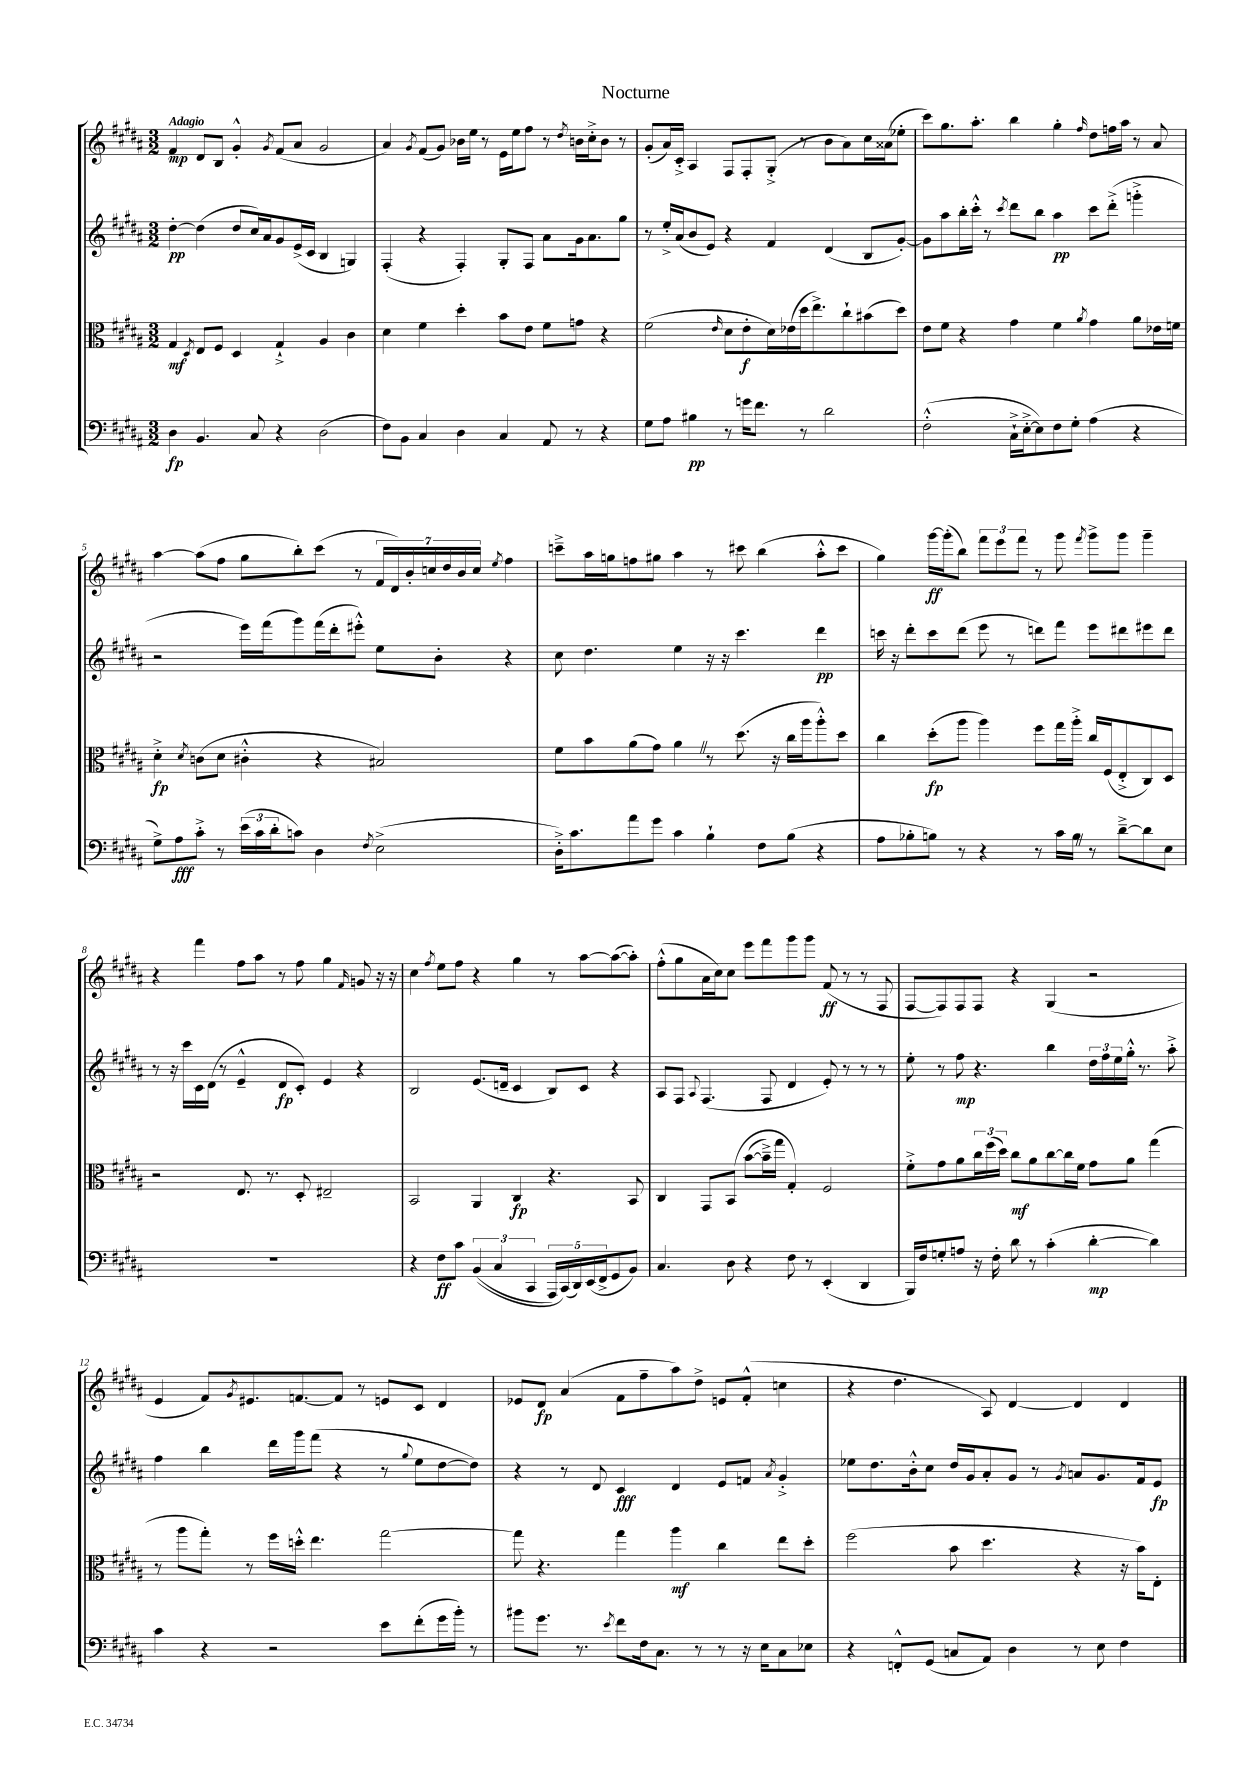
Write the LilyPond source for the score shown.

\header { title = "Nocturne" }
<<
\new StaffGroup <<
\new Staff = "s0" {
    \clef treble \key b \major \numericTimeSignature \time 3/2 \tempo "Adagio"
    fis'4\mp dis'8 b8 gis'4-.-^ \acciaccatura { gis'8 } fis'8( ais'8 gis'2 |
    ais'4) \acciaccatura { gis'8 } fis'8( gis'8) bes'16 e''16 r8 e'16 e''16 fis''8 r8 \acciaccatura { dis''8 } b'16 cis''16-.-> b'8 r8 |
    gis'8-.( ais'16) cis'16-.-> ais4 fis8 fis8-. gis8-.->( r8 b'8 ais'8) cis''16 aisis'16( ees''8-. |
    cis'''8) gis''8. ais''8.-. b''4 gis''4-. \grace { fis''16 } dis''8 f''16 ais''16 r8 ais'8 |
    ais''4~ ais''8( fis''8 gis''8 b''8-.) cis'''8( r8 \tuplet 7/4 { fis'16 dis'16) b'16-. c''16 dis''16 b'16 c''16 } \acciaccatura { e''8 } fis''4 |
    c'''8---> ais''16 g''16 f''8 gis''8 ais''4 r8 cis'''8 b''4( ais''8-.-^ cis'''8 |
    gis''4) gis'''16~\ff gis'''16-.( b''8) \tuplet 3/2 { fis'''8 e'''8 fis'''8 } r8 gis'''8 \acciaccatura { fis'''8 } gis'''8-> gis'''8 gis'''4-- |
    r4 fis'''4 fis''8 ais''8 r8 fis''8 gis''4 \grace { fis'16 } g'8 r16 r16 |
    cis''4 \acciaccatura { fis''8 } e''8 fis''8 r4 gis''4 r8 ais''8~ ais''8~( ais''8-.) |
    fis''8-.-^( gis''8 ais'16 cis''16) cis''8 e'''8 fis'''8 gis'''8 gis'''8 fis'8\ff( r8 r8 fis8 |
    fis8~ fis8) fis8 fis8 r4 gis4( r2 |
    e'4 fis'8) \acciaccatura { gis'8 } eis'8. f'8.~ f'8 r8 e'8 cis'8 dis'4 |
    ees'8 dis'8\fp ais'4( fis'8 fis''8-- ais''8) dis''8-> e'8 fis'8-.-^( c''4 |
    r4 dis''4. ais8) dis'4~ dis'4 dis'4 \bar "|." |
}
\new Staff = "s1" {
    \clef treble \key b \major \numericTimeSignature \time 3/2
    dis''4~-.\pp dis''4( dis''8 cis''16) ais'16 gis'8 e'16->( cis'16 b4 g4) |
    fis4-.( r4 fis4-.) gis8-. fis8 ais'8 gis'16 ais'8. gis''8 |
    r8 e''16-.-> ais'16( b'8 e'8) r4 fis'4 dis'4( b8 gis'8~-.) |
    gis'8 ais''8 b''16-. cis'''16-.-^ r8 \acciaccatura { cis'''8 } dis'''8 b''8 ais''4\pp cis'''8 dis'''8-.->( g'''4-.-> |
    r2 e'''16) fis'''16( gis'''8) fis'''16( dis'''16-. eis'''8-.-^) e''8 b'8-. r4 |
    cis''8 dis''4. e''4 r16 r16 cis'''4. dis'''4\pp |
    c'''16 r16 dis'''8-. c'''8 dis'''8( e'''8 r8 d'''8) fis'''8 e'''8 dis'''8 eis'''8 dis'''8 |
    r8 r16 cis'''16 cis'16 dis'16( r8 e'4---^ dis'8\fp cis'8-.) e'4 r4 |
    b2 e'8.( d'16-- cis'4 b8) cis'8 r4 |
    ais8 fis8 \appoggiatura { ais8 } fis4.( fis8 dis'4 e'8-.) r8 r8 r8 |
    e''8-. r8 fis''8\mp r4. b''4 \tuplet 3/2 { dis''16 fis''16 e''16 } gis''16-.-^ r8. ais''8-.-> |
    fis''4 b''4 dis'''16 gis'''16 fis'''8( r4 r8 \appoggiatura { gis''8 } e''8 dis''8~ dis''8) |
    r4 r8 dis'8 cis'4\fff dis'4 e'8 f'8 \acciaccatura { ais'8 } gis'4-.-> |
    ees''8 dis''8. b'16-.-^ cis''8 dis''16 gis'16 ais'8-. gis'8 r8 \acciaccatura { gis'8 } a'8 gis'8. fis'16 e'8\fp \bar "|." |
}
\new Staff = "s2" {
    \clef alto \key b \major \numericTimeSignature \time 3/2
    gis4\mf \acciaccatura { dis8 } e8 fis8 dis4 gis4-!-> ais4 cis'4 |
    dis'4 fis'4 dis''4-. b'8 e'8 fis'8 g'8 r4 |
    fis'2( \grace { e'16 } dis'8 e'8-.\f dis'16) ees'16( dis''16 e''8.->) cis''8-! bis'8( dis''8) |
    e'8 fis'8 r4 gis'4 fis'4 \acciaccatura { ais'8 } gis'4 ais'8 ees'16 f'16 |
    dis'4-.->\fp \acciaccatura { dis'8 } c'8( dis'8 cis'4-.-^ r4 bis2) |
    fis'8 b'8 ais'8( gis'8) ais'4 \once \override BreathingSign.text = \markup { \musicglyph "scripts.caesura.straight" } \breathe r8 dis''8.( r16 cis''16 ais''16 ais''8-.-^) dis''8 |
    cis''4 dis''8-.\fp( ais''8 ais''4) fis''8 gis''16 ais''16-.-> cis''16 fis16( e8-.-> cis8) dis8 |
    r2 e8. r8. dis8-. eis2-- |
    b,2 ais,4 cis4\fp r4. b,8 |
    cis4 gis,8 b,8\( b'8~( b'16--->) gis''16 gis4-.\) fis2 |
    fis'8-.-> gis'8 ais'8 \tuplet 3/2 { cis''16 fis''16( dis''16) } cis''8\mf ais'8 cis''8~ cis''16 fis'16 gis'8 ais'8 gis''4( |
    r8 ais''8 gis''8-.) r8 fis''16 d''16-.-^ e''4. gis''2~ |
    gis''8 r4. gis''4 ais''4\mf cis''4 e''8 dis''8-. |
    fis''2( b'8 dis''4. r4 r16 b'16) e8-. \bar "|." |
}
\new Staff = "s3" {
    \clef bass \key b \major \numericTimeSignature \time 3/2
    dis4\fp b,4. cis8 r4 dis2( |
    fis8) b,8 cis4 dis4 cis4 ais,8 r8 r4 |
    gis8 ais8 bis4\pp r8 g'16 fis'8. r8 dis'2 |
    fis2-.-^( cis16-!-> e16~-.-> e8) fis8 gis8-. ais4( r4 |
    gis8->) ais8\fff cis'8-.-> r8 \tuplet 3/2 { e'16( cis'16 dis'16-. } c'8) dis4 \acciaccatura { fis8 } e2->( |
    dis16-.->) cis'8. ais'8 gis'8 cis'4 b4-! fis8 b8( r4 |
    ais8 bes8-. b8) r8 r4 r8 cis'16 b16 \once \override BreathingSign.text = \markup { \musicglyph "scripts.caesura.straight" } \breathe r8 dis'8~---> dis'8 e8 |
    R1. |
    r4 fis8\ff cis'8 \tuplet 3/2 { b,4(\( cis4 cis,4 } \tuplet 5/4 { ais,,16) cis,16(\) dis,16) e,16( fis,16-> } gis,8 b,8) |
    cis4. dis8 r4 fis8 r8 e,4-.( dis,4 |
    b,,16) fis16 g8-. a8 r16 fis16-. dis'8 r8 cis'4-.( dis'4~-.\mp dis'4) |
    cis'4 r4 r2 e'8 fis'8-.( gis'16 b'16-.) r8 |
    bis'8 gis'8. r8. \acciaccatura { e'8 } fis'8 fis16 cis8. r8 r8 r16 e16 cis8 ees8 |
    r4 f,8-.-^ gis,8( c8 ais,8) dis4 r8 e8 fis4 \bar "|." |
}
>>
>>
